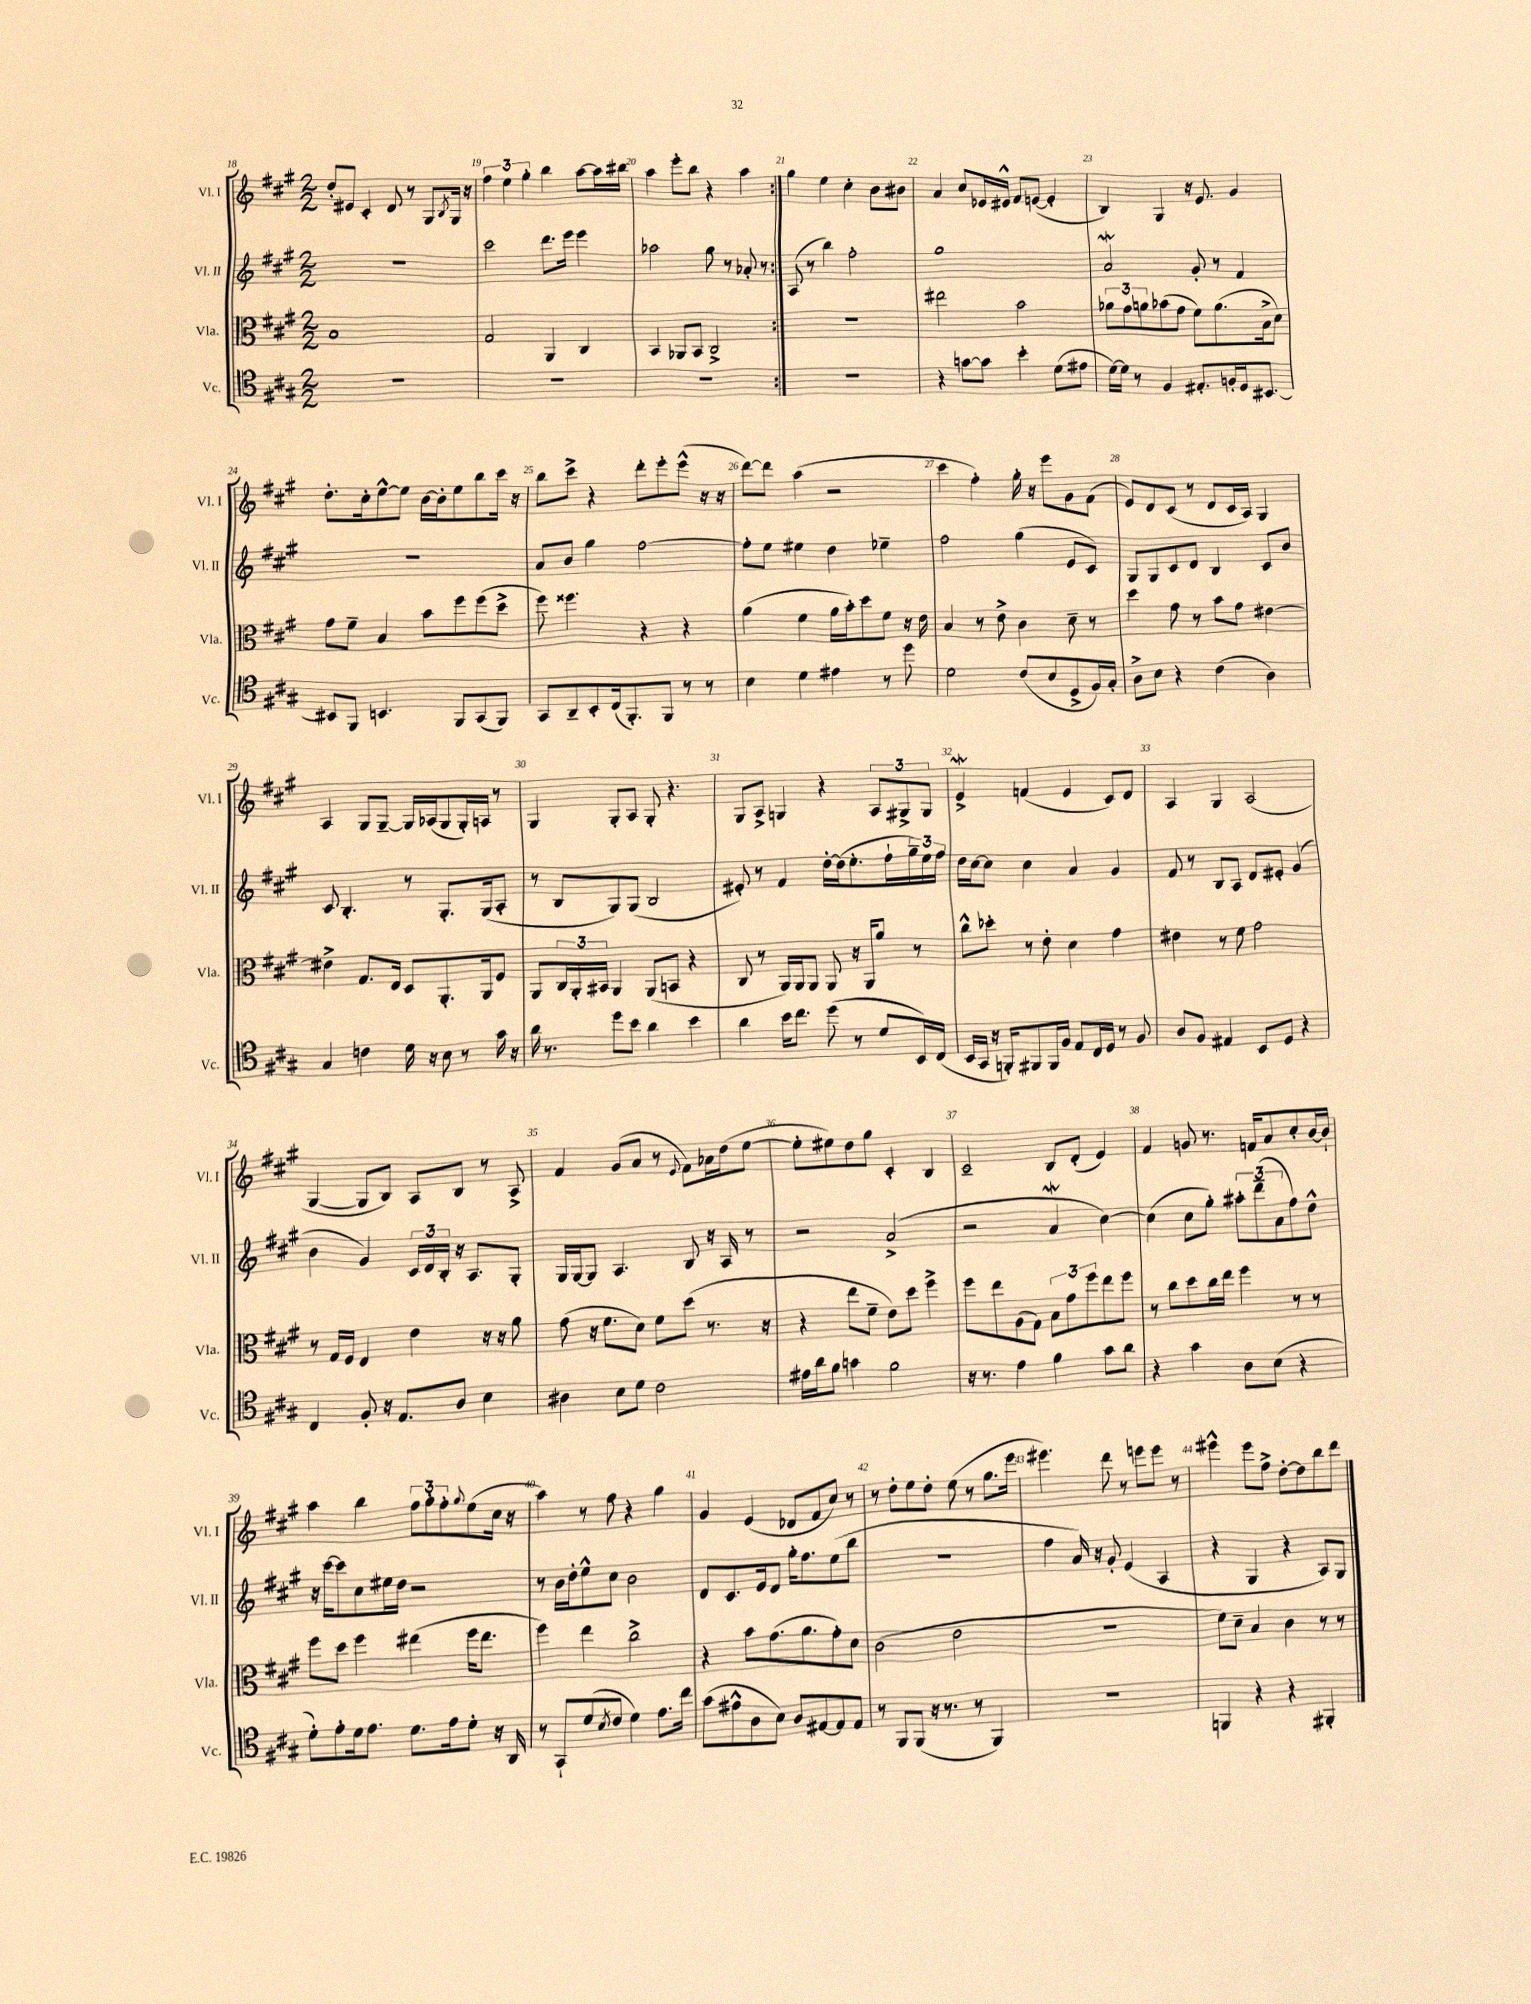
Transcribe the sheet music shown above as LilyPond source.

<<
\new StaffGroup <<
\new Staff = "s0" \with { instrumentName = "Vl. I" shortInstrumentName = "Vl. I" } {
    \clef treble \key a \major \numericTimeSignature \time 2/2
    \repeat volta 2 { d''8-. eis'8 cis'4-. d'8 r8 gis8 \acciaccatura { b8 } gis16 r16 |
    \tuplet 3/2 { fis''4 e''4 gis''4-. } b''4 a''8~ a''16 bis''16 |
    a''4 e'''8-. b''8 r4 a''4 | }
    gis''4 e''4 cis''4-. b'8 bis'8 |
    a'4 cis''8 ees'16 eis'16-^ fis'8 e'8~( e'4-. |
    b4) gis4 r16 e'8. gis'4 |
    d''8.-. cis''16-. e''8~-^ e''8 b'16~ b'16-. e''8 b''8 cis'''16 r16 |
    b''8 cis'''8-> r4 d'''8-. e'''8-. e'''8-^( r16 r16 |
    d'''8~) d'''8 a''4( r2 |
    cis'''4 fis''4-.) gis''16-. r16 e'''8 gis'8 fis'8( |
    e'8) d'8 cis'8( r8 d'8 cis'16 a16) gis4 |
    a4 gis8 gis8~-- gis16 aes16( gis8 gis16-.) a16 r8 |
    gis4 gis8-. a8 gis8-. r4. |
    gis8 a8-> g4 r4 \tuplet 3/2 { a8 gis8-> gis8 } |
    e'4->\mordent f'4( e'4 cis'8) d'8 |
    a4 gis4 a2( |
    gis4~ gis8 b8) a8 b8 r8 a8-> |
    fis'4 gis'8( a'8 r8 \appoggiatura { e'8 } fis'8) aes'16 d''16( e''8~ |
    e''8-. eis''8) d''8 gis''8 cis'4-. b4 |
    cis'2-- b8 d'8-.( e'4) |
    fis'4 g'8 r8. f'16 a'8 cis''8-. b'16~ b'16-! |
    a''4 b''4 \tuplet 3/2 { fis''8 gis''8-. fis''8-. } \appoggiatura { gis''8 } e''8( cis''16 r16 |
    a''4) r8 fis''8 r4 gis''4 |
    gis'4 e'4( des'8 fis'8 cis''8) r8 |
    r8 d''8-. e''8 d''8-. e''8( r8 gis''8. e'''16 |
    eis'''4.) d'''8 r8 e'''8 e'''8 r8 |
    eis'''4-^ eis'''8 fis''8-> d''8~-. d''8 b''8 d'''8 \bar "|." |
}
\new Staff = "s1" \with { instrumentName = "Vl. II" shortInstrumentName = "Vl. II" } {
    \clef treble \key a \major \numericTimeSignature \time 2/2
    \repeat volta 2 { R1 |
    cis'''2 d'''8. e'''16 e'''4 |
    aes''2 gis''8 r8 aes'8-. r8 | }
    a8( r8 b''4) fis''2-. |
    gis''1 |
    a'2\mordent gis'8-. r8 fis'4 |
    R1 |
    a'8 b'8 gis''4 fis''2~ |
    fis''8-. e''8 eis''4 d''4 ees''4-- |
    fis''2 gis''4( e'8 cis'8) |
    gis8 gis8 cis'8 d'8 b4 cis'8 b'8 |
    cis'8 b4.-. r8 gis8.-. gis16( a8-. |
    r8 b8 gis8) gis8( b2 |
    eis'8-.) r8 fis'4 d''16~-. d''16( e''8.-. fis''16-! \tuplet 3/2 { gis''16--) e''16 fis''16 } |
    d''16 cis''16~ cis''8 cis''4 a'4 gis'4 |
    fis'8 r8 b8 a8 d'8 eis'8-. gis'4( |
    b'4 gis'4) \tuplet 3/2 { cis'16 d'16 b16-. } r16 a8. gis8-. |
    gis16 gis16~ gis8 a4. b8 r16 a16 r8 |
    r2 a'2->( |
    r2 a'4\mordent cis''4~) |
    cis''4( cis''8 gis''8-.) \tuplet 3/2 { ais''8-. d'''8--( a'8 } fis''8) d''8-^ |
    r16 cis'''16~ cis'''8 cis''8 eis''16 d''16 r2 |
    r8 b'16 d''16-. e''8-^ cis''8 b'2 |
    d'8 cis'8. e'16 d'8 gis''16-. fis''8. e''8( b''8 |
    R1 |
    fis''4 a'16) r16 gis'8-. e'4( a4 |
    r4 gis4 r4 a8) gis8 \bar "|." |
}
\new Staff = "s2" \with { instrumentName = "Vla." shortInstrumentName = "Vla." } {
    \clef alto \key a \major \numericTimeSignature \time 2/2
    \repeat volta 2 { b1 |
    gis2 a,4 cis4 |
    b,4 aes,8 b,8 cis2-> | }
    R1 |
    eis''2 b'2 |
    \tuplet 3/2 { aes'8 gis'8 a'8 } bes'8( gis'8 fis'8) a'8.( b16-> d'8) |
    gis'8 fis'8-- b4 b'8 fis''8 fis''8( d''8-> |
    fis''8) fisis''4. r4 r4 |
    a'4( fis'4 a'16 b'16-.) d''8 fis'8 r16 e'16 |
    b4 r8 e'8-> cis'4 d'8-- r8 |
    d''4 gis'8 r8 b'8 gis'8 eis'4~ |
    eis'4-> gis8. e16 d8 a,8.-. a,16 fis8 |
    a,8 \tuplet 3/2 { cis16 a,16-. bis,16 } a,4 a,8( b,8 r4 |
    cis8 r8 a,16) a,16 a,8 a,8 r16 a,16 a'8 r8 |
    cis''8-^ des''8-. r8 e'8-. d'4 gis'4 |
    eis'4 r8 fis'8 gis'2 |
    r8 gis16 fis16 e4 e'4 r16 r16 a'8 |
    gis'8( r16 fis'8. d'8) fis'8 d''8( r8. r16 |
    r4 e''8 fis'8-- e'8) d''8 fis''4-> |
    fis''8 e''8 a8( gis8) \tuplet 3/2 { b8 gis'8 fis''8 } e''8 fis''8 |
    r8 cis''8 d''8 cis''16 e''16 fis''4 r8 r8 |
    fis''8 d''8 fis''4 eis''4( fis''16 eis''8. |
    fis''4) e''4 cis''2-> |
    r4 b'8 gis'8.( a'8. gis'8-.) d'8 |
    cis'2( e'2 |
    R1 |
    fis'8) d'8-- b4 cis'4 r8 r8 \bar "|." |
}
\new Staff = "s3" \with { instrumentName = "Vc." shortInstrumentName = "Vc." } {
    \clef tenor \key a \major \numericTimeSignature \time 2/2
    \repeat volta 2 { R1 |
    R1 |
    R1 | }
    R1 |
    r4 g'8~ g'8 b'4-. d'8( eis'8 |
    d'16~) d'16 r8 fis4 eis8.-. f16-. d16 bis,8.~ |
    bis,8 fis,8 b,4. fis,8 gis,8( fis,8) |
    gis,8 a,8-- b,8-. cis16( fis,8.-.) fis,8 r8 r8 |
    b4 d'4 eis'4 r8 d''8 |
    d'2 cis'8( b8 d8-> fis16) gis16-. |
    a8-> b8 r4 cis'4( a4) |
    gis4 c'4 d'16 r16 b8 r8 gis'16 r16 |
    a'16 r8. d''8 b'8 a'4 b'4 |
    a'4 b'16 cis''8. d''8( r8 d'8 b,16) cis16( |
    b,16 gis,16 r16 f,16-.) fis,8 fis,16 fis16 e8 cis16 d16 r8 fis8 |
    a8 fis8 eis4 b,8 d8 r4 |
    cis4 fis8-. r16 e8. a8 b4 |
    ais4 b8 d'8 cis'2 |
    eis'16 a'16 fis'8 g'4 fis'2 |
    r16 r8. e'4 fis'4 gis'8 a'8 |
    r4 gis'4 a8 b8( r4 |
    d'8-.) e'8-. d'16 e'8. d'8. e'16 d'8-. r16 a,16 |
    r8 gis,8-! d'8( \acciaccatura { b8 } cis'8 d'4) e'8. cis''16 |
    gis'8( eis'8-^ a8 b8) a8 eis8~ eis8 eis8 |
    r8 fis,8 fis,8( r16 r8. r8 fis,4) |
    R1 |
    f,4 r4 r4 fis,4-. \bar "|." |
}
>>
>>
\layout { \context { \Score currentBarNumber = #18 \override BarNumber.break-visibility = ##(#f #t #t) barNumberVisibility = #all-bar-numbers-visible } }
